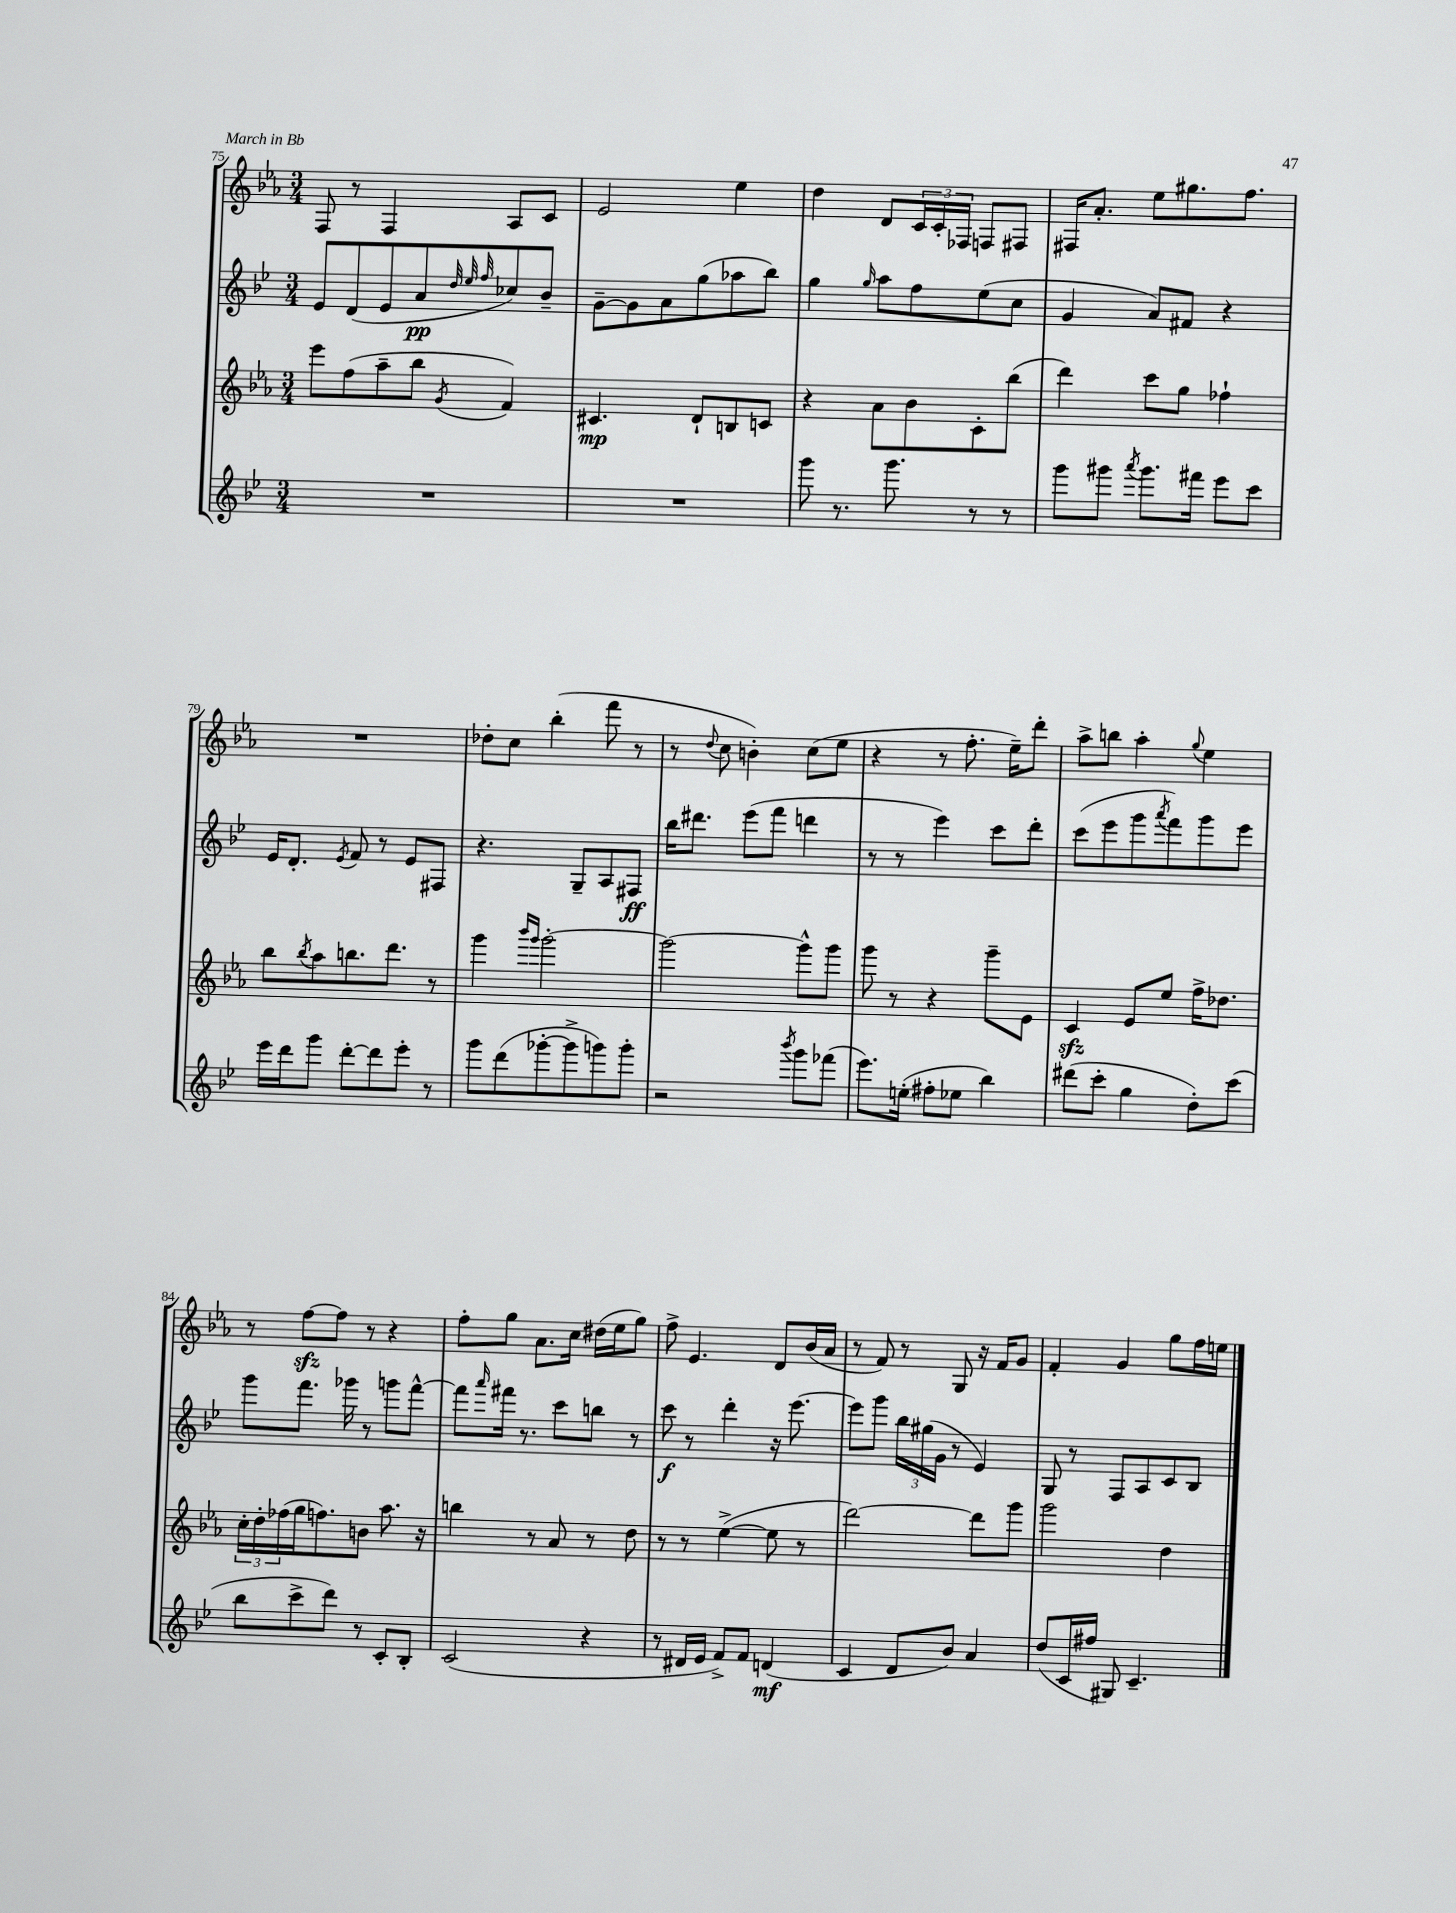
<<
\new StaffGroup <<
\new Staff = "s0" {
    \clef treble \key ees \major \numericTimeSignature \time 3/4
    f8 r8 f4 aes8 c'8 |
    ees'2 ees''4 |
    d''4 d'8 \tuplet 3/2 { c'16 c'16-. fes16 } f8 fis8 |
    fis16 aes'8.-. ees''8 gis''8. f''8. |
    R2. |
    des''8-. c''8 bes''4-.( f'''8 r8 |
    r8 \appoggiatura { d''8 } c''8 b'4-.) c''8( ees''8 |
    r4 r8 f''8.-. ees''16--) d'''8-. |
    aes''8-> b''8 aes''4-. \appoggiatura { g''8 } ees''4 |
    r8 f''8~\sfz f''8 r8 r4 |
    f''8-. g''8 aes'8. c''16 dis''16( ees''16 g''8) |
    f''8-> ees'4. d'8 bes'16( aes'16 |
    r8 f'8) r8 g8 r16 f'16 g'8 |
    f'4-. g'4 g''8 f''16 e''16 \bar "|." |
}
\new Staff = "s1" {
    \clef treble \key bes \major \numericTimeSignature \time 3/4
    ees'8 d'8( ees'8 a'8\pp \grace { d''32 ees''32 f''32 } ces''8) bes'8-- |
    g'8~-- g'8 a'8 g''8( aes''8 bes''8) |
    g''4 \grace { g''16 } a''8 f''8 ees''8( c''8 |
    g'4 a'8) fis'8 r4 |
    ees'16 d'8.-. \acciaccatura { ees'8 } f'8 r8 ees'8 fis8 |
    r4. g8-- a8 fis8\ff |
    bes''16 dis'''8. ees'''8( f'''8 d'''4 |
    r8 r8 ees'''4) c'''8 d'''8-. |
    c'''8( ees'''8 g'''8 \acciaccatura { a'''8 } f'''8) g'''8 ees'''8 |
    g'''8 f'''8. ges'''16 r8 g'''8 f'''8~-^ |
    f'''8 \grace { a'''16 } fis'''16 r8. c'''8 b''8 r8 |
    c'''8\f r8 d'''4-. r16 ees'''8.~ |
    ees'''8 g'''8 \tuplet 3/2 { bes''16 gis''16( g'16 } r8 ees'4) |
    g8 r8 f8 a8 c'8 bes8 \bar "|." |
}
\new Staff = "s2" {
    \clef treble \key ees \major \numericTimeSignature \time 3/4
    ees'''8 f''8( aes''8-- bes''8 \acciaccatura { g'8 } f'4) |
    cis'4.\mp d'8-! b8 c'8 |
    r4 aes'8 bes'8 c'8-. bes''8( |
    d'''4) c'''8 g''8 fes''4-! |
    bes''8 \acciaccatura { bes''8 } aes''8 b''8. d'''8. r8 |
    g'''4 \grace { bes'''16 g'''16 } g'''2~-. |
    g'''2~ g'''8-^ g'''8 |
    g'''8 r8 r4 g'''8-- ees'8 |
    c'4\sfz ees'8 ees''8 f''16-> des''8. |
    \tuplet 3/2 { c''16-. d''16-. fes''16( } g''16 f''8.) b'8 aes''8. r16 |
    b''4 r8 aes'8 r8 d''8 |
    r8 r8 ees''4~->( ees''8 r8 |
    d'''2~) d'''8 g'''8 |
    g'''2 d''4 \bar "|." |
}
\new Staff = "s3" {
    \clef treble \key bes \major \numericTimeSignature \time 3/4
    R2. |
    R2. |
    g'''8 r8. g'''8. r8 r8 |
    g'''8 gis'''8 \acciaccatura { a'''8 } gis'''8. fis'''16 ees'''8 c'''8 |
    ees'''16 d'''16 g'''8 d'''8~-. d'''8 ees'''8-. r8 |
    g'''8 d'''8( ges'''8~-. ges'''8-> g'''8) g'''8-. |
    r2 \acciaccatura { bes'''8 } g'''8 fes'''8( |
    ees'''8.) e''16-.( fis''8-. ees''8 bes''4) |
    dis'''8( c'''8-. g''4 d''8-.) c'''8( |
    bes''8 c'''8-> d'''8) r8 c'8-. bes8-. |
    c'2( r4 |
    r8 dis'16 ees'16 f'8->) f'8 d'4\mf( |
    c'4 d'8 bes'8) a'4 |
    d''8( c'16 fis''16 gis8) c'4.-- \bar "|." |
}
>>
>>
\layout { \context { \Score currentBarNumber = #75 } }
